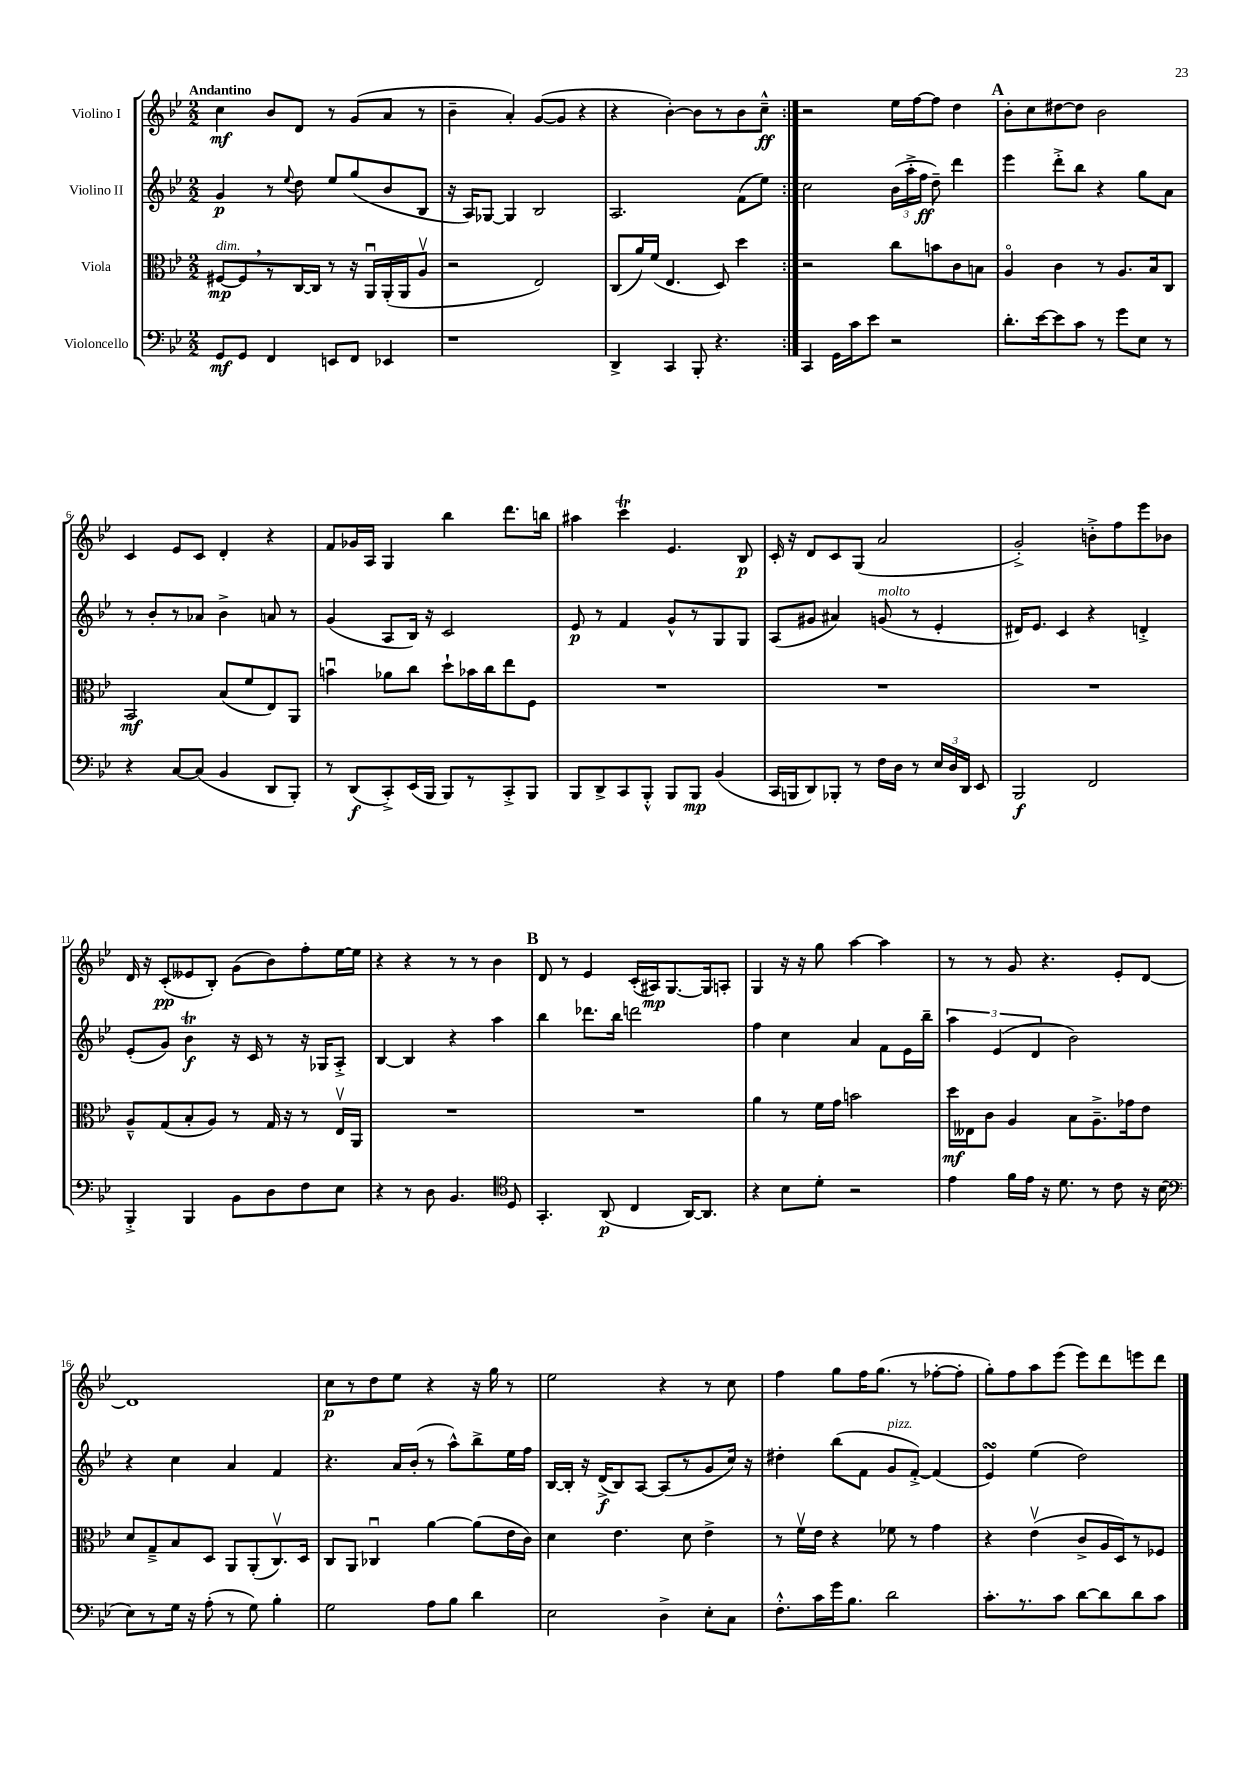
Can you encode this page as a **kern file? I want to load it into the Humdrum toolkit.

**kern	**dynam	**kern	**dynam	**kern	**dynam	**kern	**dynam
*part4	*part4	*part3	*part3	*part2	*part2	*part1	*part1
*staff4	*staff4	*staff3	*staff3	*staff2	*staff2	*staff1	*staff1
*I"Violoncello	*	*I"Viola	*	*I"Violino II	*	*I"Violino I	*
*clefF4	*	*clefC3	*	*clefG2	*	*clefG2	*
*k[b-e-]	*	*k[b-e-]	*	*k[b-e-]	*	*k[b-e-]	*
*M2/2	*	*M2/2	*	*M2/2	*	*M2/2	*
=1	=1	=1	=1	=1	=1	=1	=1
!	!	!	!	!	!	!LO:TX:a:B:t=Andantino	!
!	!	!LO:TX:a:i:t=dim.	!	!	!	!	!
8GG/L	mf	[8F#X/L	mp	4g/	p	4cc\	mf
8GG/J	.	8F#,/]	.	.	.	.	.
4FF/	.	8r	.	8r	.	8b-/L	.
.	.	.	.	8qqee-/	.	.	.
.	.	[16C/L	.	8dd\	.	8d/J	.
.	.	16C/JJ]	.	.	.	.	.
8EEn/L	.	8r	.	8ee-/L	.	8r	.
8FF/J	.	16r	.	(8gg/	.	(8g/L	.
.	.	16AAu/LL	.	.	.	.	.
4EE-X/	.	(16AA'/	.	8b-/	.	8a/J	.
.	.	16AA/J	.	.	.	.	.
.	.	8Av/J	.	8B-/J	.	8r	.
=2	=2	=2	=2	=2	=2	=2	=2
1r	.	2r	.	16r	.	4b-~\	.
.	.	.	.	16A/KL)	.	.	.
.	.	.	.	[8G-X/J	.	.	.
.	.	.	.	4G-/]	.	4a'/)	.
.	.	2E-/)	.	2B-/	.	([8g/L	.
.	.	.	.	.	.	8g/J]	.
.	.	.	.	.	.	4r	.
=3	=3	=3	=3	=3	=3	=3	=3
4DD^/	.	(8C/L	.	2.A/	.	4r	.
.	.	16a/L)	.	.	.	.	.
.	.	(16f/JJ	.	.	.	.	.
4CC/	.	4.E-/	.	.	.	[4b-'\)	.
8BBB-'/	.	.	.	.	.	8b-\L]	.
4.r	.	8D/)	.	.	.	8r	.
.	.	4dd\	.	(8f\L	.	8b-\	.
.	.	.	.	8ee-\J)	.	8cc~^^\J	ff
=4:|!	=4:|!	=4:|!	=4:|!	=4:|!	=4:|!	=4:|!	=4:|!
4CC/	.	2r	.	2cc\	.	2r	.
16GG\LL	.	.	.	.	.	.	.
16c\J	.	.	.	.	.	.	.
8e-\J	.	.	.	.	.	.	.
2r	.	8cc\L	.	(24b-\LL	.	16ee-\LL	.
.	.	.	.	24aa'^\	.	.	.
.	.	.	.	.	.	[16ff\J	.
.	.	.	.	24ff\JJ	ff	.	.
.	.	8bn\	.	8dd~\)	.	8ff\J]	.
.	.	8c\	.	4ddd\	.	4dd\	.
.	.	8Bn\J	.	.	.	.	.
!!LO:REH:place=s1:t=A
=5	=5	=5	=5	=5	=5	=5	=5
8.d'\L	.	4A/	.	4eee-\	.	8b-'\L	.
.	.	.	.	.	.	8cc\	.
[16e-\k	.	.	.	.	.	.	.
8e-\]	.	4c\	.	8ddd'^\L	.	[8dd#X\	.
8c\J	.	.	.	8bb-\J	.	8dd#\J]	.
8r	.	8r	.	4r	.	2b-\	.
8g\L	.	8.A/L	.	.	.	.	.
8E-\J	.	.	.	8gg\L	.	.	.
.	.	16B-/k	.	.	.	.	.
8r	.	8C/J	.	8a\J	.	.	.
!!LO:LB:g=z
=6	=6	=6	=6	=6	=6	=6	=6
4r	.	2BB-/	mf	8r	.	4c/	.
.	.	.	.	8b-'/L	.	.	.
[8C/L	.	.	.	8r	.	8e-/L	.
(8C/J]	.	.	.	8a-X/J	.	8c/J	.
4BB-/	.	(8B-/L	.	4b-^\	.	4d'/	.
.	.	8f/	.	.	.	.	.
8DD/L	.	8E-/)	.	8an/	.	4r	.
8BBB-'/J)	.	8AA/J	.	8r	.	.	.
=7	=7	=7	=7	=7	=7	=7	=7
8r	.	4bnu\	.	(4g/	.	8f/L	.
(8DD/L	f	.	.	.	.	16g-X/L	.
.	.	.	.	.	.	16A/JJ	.
8CC'^/)	.	8a-X\L	.	8A/L	.	4G/	.
(16EE-/L	.	8cc\J	.	16B-/Jk)	.	.	.
16BBB-/JJ	.	.	.	16r	.	.	.
8BBB-/L)	.	8dd`\L	.	2c/	.	4bb-\	.
8r	.	16b-X\L	.	.	.	.	.
.	.	16cc\J	.	.	.	.	.
8CC'^/	.	8ee-\	.	.	.	8.ddd\L	.
8BBB-/J	.	8F\J	.	.	.	.	.
.	.	.	.	.	.	16bbn\Jk	.
=8	=8	=8	=8	=8	=8	=8	=8
8BBB-/L	.	1r	.	8e-/	p	4aa#X\	.
8DD^/	.	.	.	8r	.	.	.
8CC/	.	.	.	4f/	.	4cccT\	.
8BBB-'^^/J	.	.	.	.	.	.	.
8BBB-/L	.	.	.	8g^^/L	.	4.e-/	.
8BBB-/J	mp	.	.	8r	.	.	.
(4BB-/	.	.	.	8G/	.	.	.
.	.	.	.	8G/J	.	8B-/	p
=9	=9	=9	=9	=9	=9	=9	=9
16CC/LL	.	1r	.	(8A/L	.	16c'/	.
16BBBn/J	.	.	.	.	.	16r	.
8DD/)	.	.	.	8g#X/J	.	8d/L	.
8BBB-X'/J	.	.	.	4a#X/)	.	8c/	.
8r	.	.	.	.	.	(8G/J	.
!	!	!	!	!LO:TX:a:i:t=molto	!	!	!
16F\LL	.	.	.	(8gn/	.	2a/	.
16D\JJ	.	.	.	.	.	.	.
8r	.	.	.	8r	.	.	.
24E-/LL	.	.	.	4e-'/	.	.	.
24D/	.	.	.	.	.	.	.
24DD/JJ	.	.	.	.	.	.	.
8EE-/	.	.	.	.	.	.	.
=10	=10	=10	=10	=10	=10	=10	=10
2BBB-/	f	1r	.	16d#X/KL)	.	2g'^/)	.
.	.	.	.	8.e-/J	.	.	.
.	.	.	.	4c/	.	.	.
2FF/	.	.	.	4r	.	8bn'^\L	.
.	.	.	.	.	.	8ff\	.
.	.	.	.	4dn'^/	.	8eee-\	.
.	.	.	.	.	.	8b-X\J	.
!!LO:LB:g=z
=11	=11	=11	=11	=11	=11	=11	=11
4BBB-'^/	.	8A~^^/L	.	(8e-'/L	.	16d/	.
.	.	.	.	.	.	16r	.
.	.	(8G/	.	8g/J)	.	(8c'/L	pp
4BBB-/	.	8B-'/	.	4b-T\	f	8e--X/	.
.	.	8A/J)	.	.	.	8B-'/J)	.
8BB-\L	.	8r	.	16r	.	(8g\L	.
.	.	.	.	16c/	.	.	.
8D\	.	16G/	.	8r	.	8b-\)	.
.	.	16r	.	.	.	.	.
8F\	.	8r	.	16r	.	8ff'\	.
.	.	.	.	16G-X/KL	.	.	.
8E-\J	.	16E-v/LL	.	8A'^/J	.	[16ee-\L	.
.	.	16AA/JJ	.	.	.	16ee-\JJ]	.
=12	=12	=12	=12	=12	=12	=12	=12
4r	.	1r	.	[4B-/	.	4r	.
8r	.	.	.	4B-/]	.	4r	.
8D\	.	.	.	.	.	.	.
4.BB-/	.	.	.	4r	.	8r	.
.	.	.	.	.	.	8r	.
.	.	.	.	4aa\	.	4b-\	.
*clefC4	*	*	*	*	*	*	*
8D/	.	.	.	.	.	.	.
!!LO:REH:place=s1:t=B
=13	=13	=13	=13	=13	=13	=13	=13
4.GG'/	.	1r	.	4bb-\	.	8d/	.
.	.	.	.	.	.	8r	.
.	.	.	.	8.ddd-X\L	.	4e-/	.
(8AA/	p	.	.	.	.	.	.
.	.	.	.	16bb-\Jk	.	.	.
4C/	.	.	.	2dddn\	.	(16c'/LL	.
.	.	.	.	.	.	16A#X/J)	mp
.	.	.	.	.	.	[8.G/	.
[16AA/KL)	.	.	.	.	.	.	.
8.AA/J]	.	.	.	.	.	16G/k]	.
.	.	.	.	.	.	8An'/J	.
=14	=14	=14	=14	=14	=14	=14	=14
4r	.	4a\	.	4ff\	.	4G/	.
8B-\L	.	8r	.	4cc\	.	16r	.
.	.	.	.	.	.	16r	.
8d'\J	.	16f\LL	.	.	.	8gg\	.
.	.	16g\JJ	.	.	.	.	.
2r	.	2bn\	.	4a/	.	[4aa\	.
.	.	.	.	8f\L	.	4aa\]	.
.	.	.	.	16e-\L	.	.	.
.	.	.	.	16bb-~\JJ	.	.	.
=15	=15	=15	=15	=15	=15	=15	=15
4e-\	.	16dd\LL	mf	6aa\	.	8r	.
.	.	16E--X\J	.	.	.	.	.
.	.	8c\J	.	.	.	8r	.
.	.	.	.	(6e-/	.	.	.
16f\LL	.	4A/	.	.	.	8g/	.
16e-\JJ	.	.	.	.	.	.	.
.	.	.	.	6d/	.	.	.
16r	.	.	.	.	.	4.r	.
8.d\	.	.	.	.	.	.	.
.	.	8B-\L	.	2b-\)	.	.	.
8r	.	8.A~^\	.	.	.	.	.
8c\	.	.	.	.	.	8e-'/L	.
.	.	16g-X\k	.	.	.	.	.
16r	.	8e-\J	.	.	.	[8d/J	.
(16B-\	.	.	.	.	.	.	.
!!LO:LB:g=z
=16	=16	=16	=16	=16	=16	=16	=16
*clefF4	*	*	*	*	*	*	*
8E-\L)	.	8d/L	.	4r	.	1d]	.
8r	.	8G~^/	.	.	.	.	.
16G\Jk	.	8B-/	.	4cc\	.	.	.
16r	.	.	.	.	.	.	.
(8A'\	.	8D/J	.	.	.	.	.
8r	.	8AA/L	.	4a/	.	.	.
8G\)	.	(8AA'/	.	.	.	.	.
4B-'\	.	8.Cv/)	.	4f/	.	.	.
.	.	16D/Jk	.	.	.	.	.
=17	=17	=17	=17	=17	=17	=17	=17
2G\	.	8C/L	.	4.r	.	8cc\L	p
.	.	8AA/J	.	.	.	8r	.
.	.	4C-Xu/	.	.	.	8dd\	.
.	.	.	.	16a/LL	.	8ee-\J	.
.	.	.	.	(16b-'/JJ	.	.	.
8A\L	.	[4a\	.	8r	.	4r	.
8B-\J	.	.	.	8aa^^\L)	.	.	.
4d\	.	(8a\L]	.	8bb-^\	.	16r	.
.	.	.	.	.	.	16gg\	.
.	.	16e-\L	.	16ee-\L	.	8r	.
.	.	16c\JJ)	.	16ff\JJ	.	.	.
=18	=18	=18	=18	=18	=18	=18	=18
2E-\	.	4d\	.	[16B-/LL	.	2ee-\	.
.	.	.	.	16B-'/JJ]	.	.	.
.	.	.	.	16r	.	.	.
.	.	.	.	(16d^/KL	f	.	.
.	.	4.e-\	.	8B-/)	.	.	.
.	.	.	.	[8A/J	.	.	.
4D^\	.	.	.	(8A/L]	.	4r	.
.	.	8d\	.	8r	.	.	.
8E-'\L	.	4e-^\	.	8g/	.	8r	.
8C\J	.	.	.	16cc/Jk)	.	8cc\	.
.	.	.	.	16r	.	.	.
=19	=19	=19	=19	=19	=19	=19	=19
8.F'^^\L	.	8r	.	4dd#X'\	.	4ff\	.
.	.	16fv\LL	.	.	.	.	.
16c\L	.	16e-\JJ	.	.	.	.	.
16g\J	.	4r	.	(8bb-\L	.	8gg\L	.
8.B-\J	.	.	.	.	.	.	.
.	.	.	.	8f\J	.	16ff\K	.
.	.	.	.	.	.	(8.gg\J	.
!	!	!	!	!LO:TX:a:i:t=pizz.	!	!	!
2d\	.	8f-X\	.	8g/L	.	.	.
.	.	8r	.	[8f'^/J)	.	8r	.
.	.	4g\	.	(4f/]	.	[8ff-X'\L	.
.	.	.	.	.	.	8ff-'\J]	.
=20	=20	=20	=20	=20	=20	=20	=20
8.c'\L	.	4r	.	4e-sSSs/)	.	8gg'\L)	.
.	.	.	.	.	.	8ff\	.
8.r	.	.	.	.	.	.	.
.	.	(4e-v\	.	(4ee-\	.	8aa\	.
8c\J	.	.	.	.	.	(8eee-\J	.
[8d\L	.	8c^/L	.	2dd\)	.	8eee-\L)	.
8d\]	.	16A/L	.	.	.	8ddd\	.
.	.	16D/J)	.	.	.	.	.
8d\	.	8r	.	.	.	8eeen\	.
8c\J	.	8F-X/J	.	.	.	8ddd\J	.
==	==	==	==	==	==	==	==
*-	*-	*-	*-	*-	*-	*-	*-
